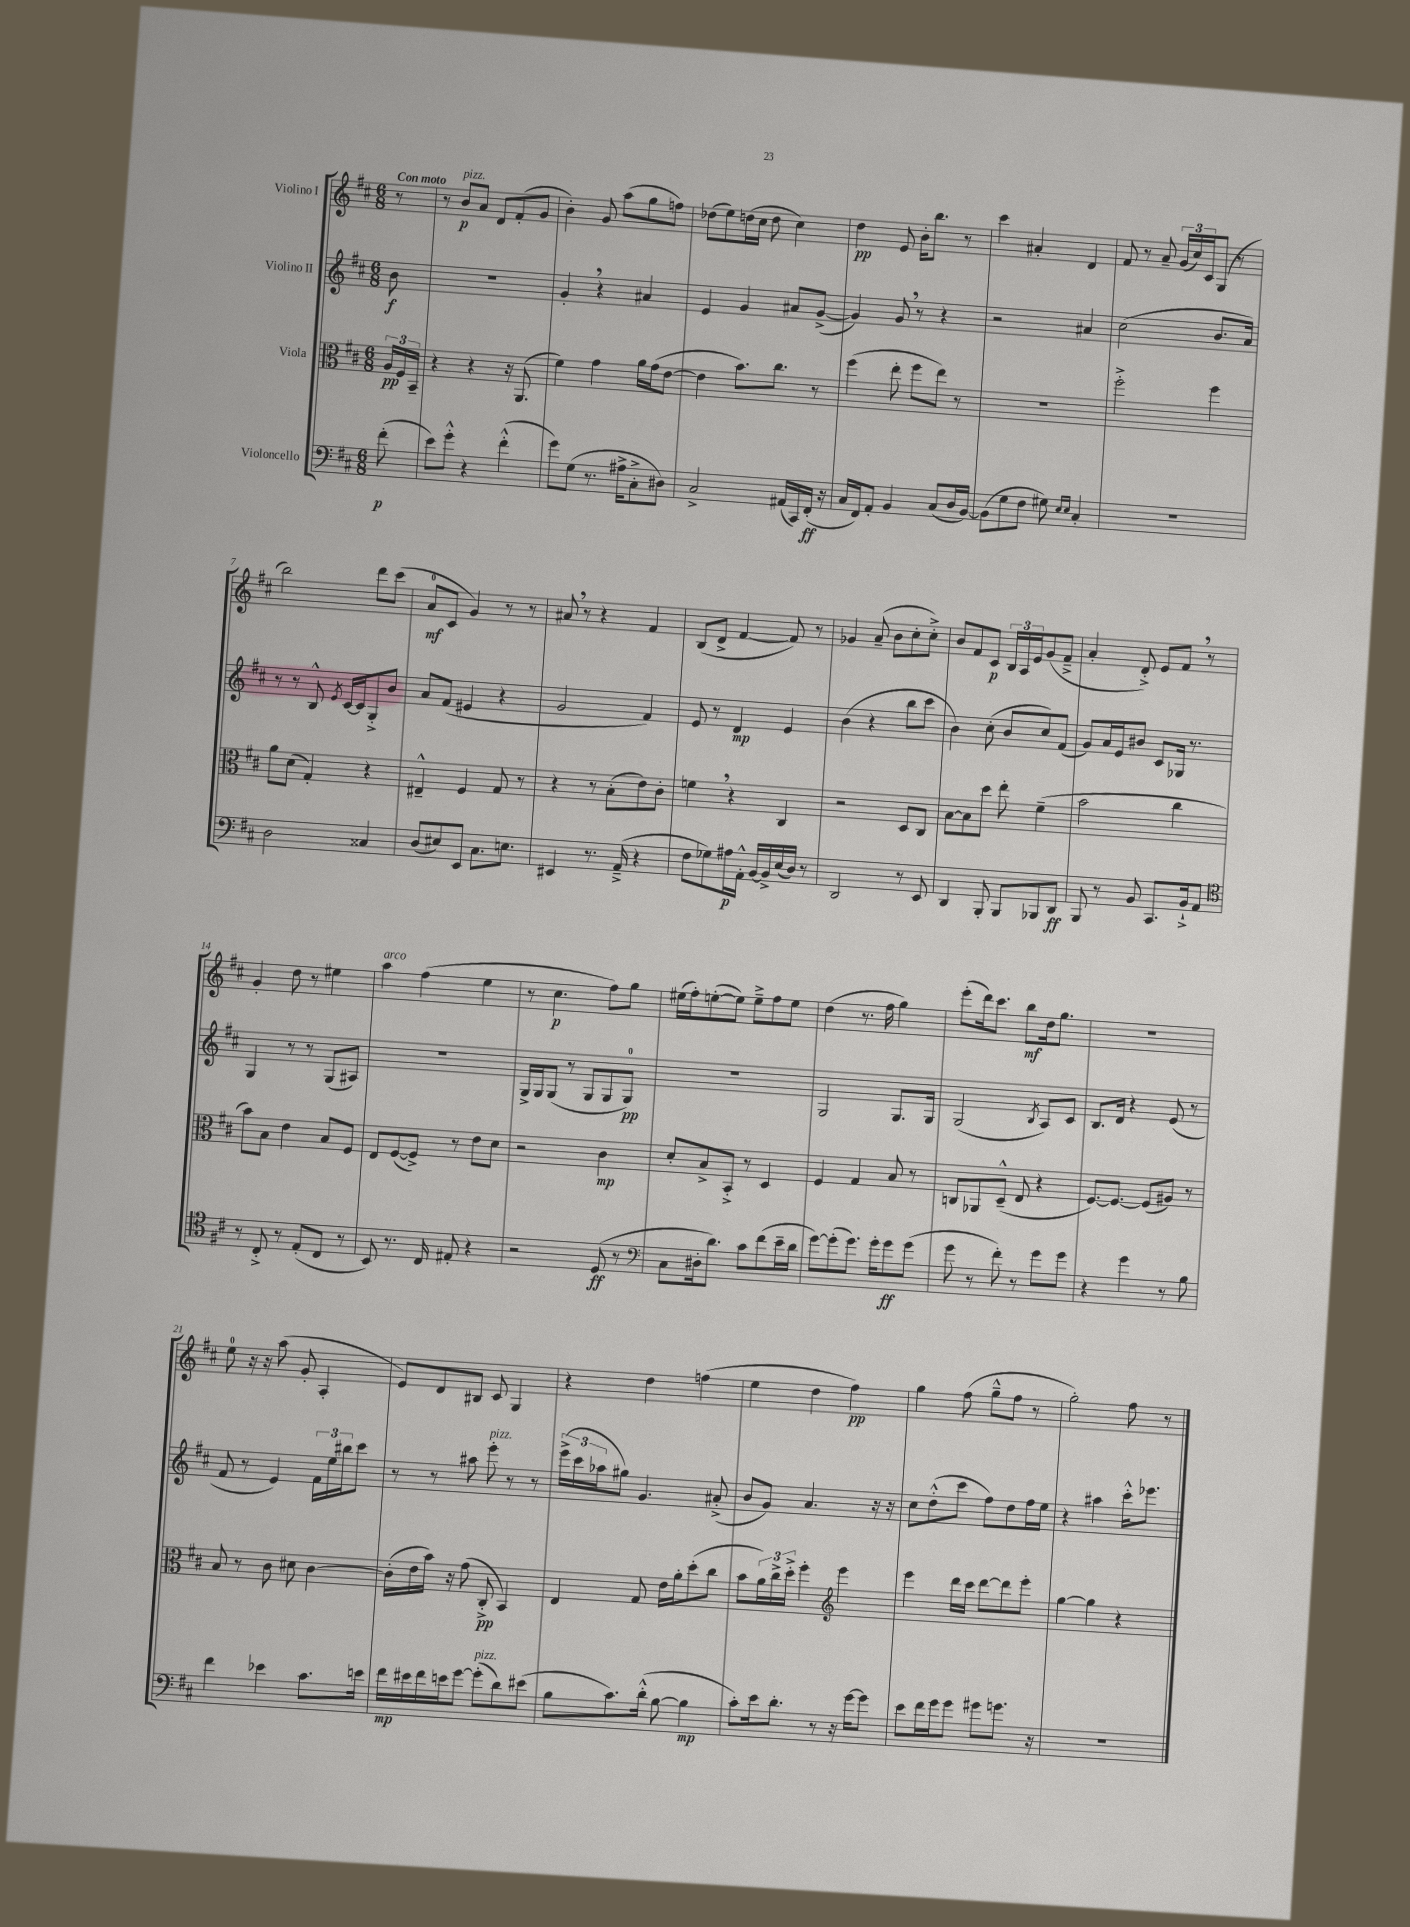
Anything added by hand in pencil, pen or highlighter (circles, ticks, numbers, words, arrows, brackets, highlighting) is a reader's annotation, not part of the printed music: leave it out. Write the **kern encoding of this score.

**kern	**kern	**kern	**kern
*staff4	*staff3	*staff2	*staff1
*clefF4	*clefC3	*clefG2	*clefG2
*k[f#c#]	*k[f#c#]	*k[f#c#]	*k[f#c#]
*M6/8	*M6/8	*M6/8	*M6/8
(8f#'	24A	8b	8r
.	24F#	.	.
.	24BB~	.	.
=	=	=	=
8e)	4r	2.r	8r
8g'^^	.	.	8b
4r	4r	.	8a
.	.	.	8d
(4f#'^^	16r	.	(8f#'
.	(8.AA	.	.
.	.	.	8g
=	=	=	=
8g)	4f#)	4g'	4b')
(8G	.	.	.
8.r	4g	4r	8g
.	.	.	(8aa
16A#^	.	.	.
8C#'^	16a	4a#	8gg
.	(16g	.	.
8D#)	[8e	.	8ff)
=	=	=	=
2C#^	4e]	4e	(8dd-
.	.	.	8ee)
.	8.b)	4g	(16dd
.	.	.	16cc#
.	.	.	8dd
.	8.cc#	.	.
(16AA#	.	8a#	4cc#)
16CC#)	.	.	.
(16FF#'	8r	([8g^	.
16r	.	.	.
=	=	=	=
16C#	(4ff#	4g])	4dd
16FF#)	.	.	.
8AA'	.	.	.
4BB	8ee'	8g	8e
.	8ff#	8r	16b'
.	.	.	8.bb
(8C#	8ee)	4r	.
16D	8r	.	8r
[16BB)	.	.	.
=	=	=	=
(8BB]	2.r	2r	4ccc#
8G	.	.	.
8F#	.	.	4a#'
8G#)	.	.	.
16qqE	.	.	.
16qqE	.	.	.
4C#'	.	4a#	4d
=	=	=	=
2.r	2ff#'^	(2cc#	8f#
.	.	.	8r
.	.	.	8a~
.	.	.	(24g
.	.	.	24cc#)
.	.	.	24c#
.	4ff#	8.b	(8G
.	.	.	8r
.	.	16a)	.
=	=	=	=
2D	8a	8r	2bb)
.	(8d	8r	.
.	4G')	8B^^	.
.	.	8qe	.
.	.	[16c#	.
.	.	16c#]	.
4C##	4r	8G'^	8ddd
.	.	8b	(8ccc#
=	=	=	=
(8D	4E#~^^	8a	8a
8E#)	.	(8f#	8c#
8EE	4F#	4e#	4g)
8.C#	.	.	.
.	8G	4r	8r
8.E	.	.	.
.	8r	.	8r
=	=	=	=
4EE#	4r	2g	8a#
.	.	.	8r
8.r	8r	.	4r
.	(8B'	.	.
(16AA~^	.	.	.
4r	8e)	4f#)	4f#
.	8c#'	.	.
=	=	=	=
8F#	4f	8e	(8B
8G-)	.	8r	8d^
16A#	4r	4d	[4f#
16AA'^^	.	.	.
[16BB	.	.	.
16BB^]	.	.	.
(16E	4C#	4e	8f#])
16D)	.	.	.
8r	.	.	8r
=	=	=	=
2DD	2r	(4b	4g-
.	.	4r	(8a~
.	.	.	8b
8r	8D	8bb	8cc#'
8EE	8C#	8ccc#	8cc#'^)
=	=	=	=
4DD	[8B	4b)	8b
.	8B]	.	8f#
8BBB'	8dd	(8cc#'	8c#
8BBB	8ee'	8b	24B
.	.	.	24A
.	.	.	24e
8BBB-	(4f#~	8cc#)	(8g
8DD	.	(8f#	8f#~^
=	=	=	=
8BBB	2b	8g)	4a'
8r	.	16a	.
.	.	16e	.
8BB	.	8b#	8d'^)
8.CC#	.	8c#	8e
.	4cc#	16G-	8f#
16BB`^	.	8.r	.
8AA	.	.	8r
=	=	=	=
*clefC4	*	*	*
8r	8b)	4G	4g'
8C#'^	8B	.	.
8r	4e	8r	8dd
(8E'	.	8r	8r
8C#	8B	(8G	4ee#
8r	8F#	8A#)	.
=	=	=	=
8BB)	8E	2.r	4aa
8.r	([8F#	.	.
.	8F#^])	.	(4ff#
16C#	.	.	.
8E#'	8r	.	.
4r	8e	.	4ee
.	8d	.	.
=	=	=	=
2r	2r	16G^	8r
.	.	16G	.
.	.	(8G	4.cc#
.	.	8r	.
.	.	8G	.
(8D	4c#	8G	8ff#)
8r	.	8G)	8gg
=	=	=	=
*clefF4	*	*	*
8C#	8d'	2.r	(16ee#
.	.	.	16ff#')
16D#'	8B^	.	([8ee'
8.d)	.	.	.
.	8BB'^	.	8ee])
8c#	8r	.	8ee~^
(8f#	4D	.	8ff#
16e~	.	.	8ee
16d	.	.	.
=	=	=	=
[8g)	4F#	2G	(4dd
(8g']	.	.	.
8.g)	4G	.	8.r
16g'	.	.	16ff#
8g	8B	8.G	4gg)
(8g	8r	.	.
.	.	16G	.
=	=	=	=
8g	8C	(2G	(8eee'
8r	8AA-	.	16ddd)
.	.	.	8.ccc#
8f#')	(8D~^^	.	.
8r	8E	.	8bb
.	.	8qB	.
8g	4r	8A)	16dd
.	.	.	8.gg
8g	.	8c#	.
=	=	=	=
4r	[8.F#)	8.B	2.r
.	8.F#_	16d	.
4g	.	4r	.
.	(8F#]	.	.
8r	8A#)	(8e	.
8B	8r	8r	.
=	=	=	=
4f#	8B	8f#	8ee
.	8r	8r	16r
.	.	.	16r
4e-	8c#	4e)	(8aa
.	8d#	.	8g'
8.c#	[4c#	24f#	4A'
.	.	24ee	.
.	.	24bb#	.
.	.	8ccc#	.
16e	.	.	.
=	=	=	=
16f#	(16c#']	8r	8e)
16e#	16e	.	.
16f#	16b)	8r	8d
16e	16r	.	.
[8g	(8g	8aa#	8B#
(8g']	8C#'^	8eee'	8c#
8d)	4BB)	8r	4G
(8e#	.	8r	.
=	=	=	=
8B	4E	(24eee^	4r
.	.	24ccc#	.
.	.	24aa-	.
8.c#)	.	8gg#)	.
.	8G	4.g	4dd
(16d'^^	.	.	.
[8B	16e	.	.
.	16a'	.	.
4B]	(8dd'	.	(4ff
.	8cc#	(8a#'^	.
=	=	=	=
8c#')	8b	8b	4ee
16e	24a)	8g)	.
.	24cc#^	.	.
8.d'	.	.	.
.	24dd'^	.	.
.	4ff#'	4.a	4dd
8r	.	.	.
*	*clefG2	*	*
16r	4eee	.	4ff#)
[16g	.	.	.
8g]	.	16r	.
.	.	16r	.
=	=	=	=
8e	4eee	8cc#	4gg
16f#	.	(8dd'^^	.
16g	.	.	.
8g	16ddd	8ccc#	(8ff#
.	16ccc#	.	.
8g#	[8ddd	8ff#)	8gg~^^
8.g	8ddd]	8dd	8ff#
.	8eee'	16ff#	8r
16r	.	16ee	.
=	=	=	=
2.r	[4gg	4r	2gg')
.	4gg]	4aa#	.
.	4r	16ccc#'^^	8ff#
.	.	8.eee-	.
.	.	.	8r
==	==	==	==
*-	*-	*-	*-
